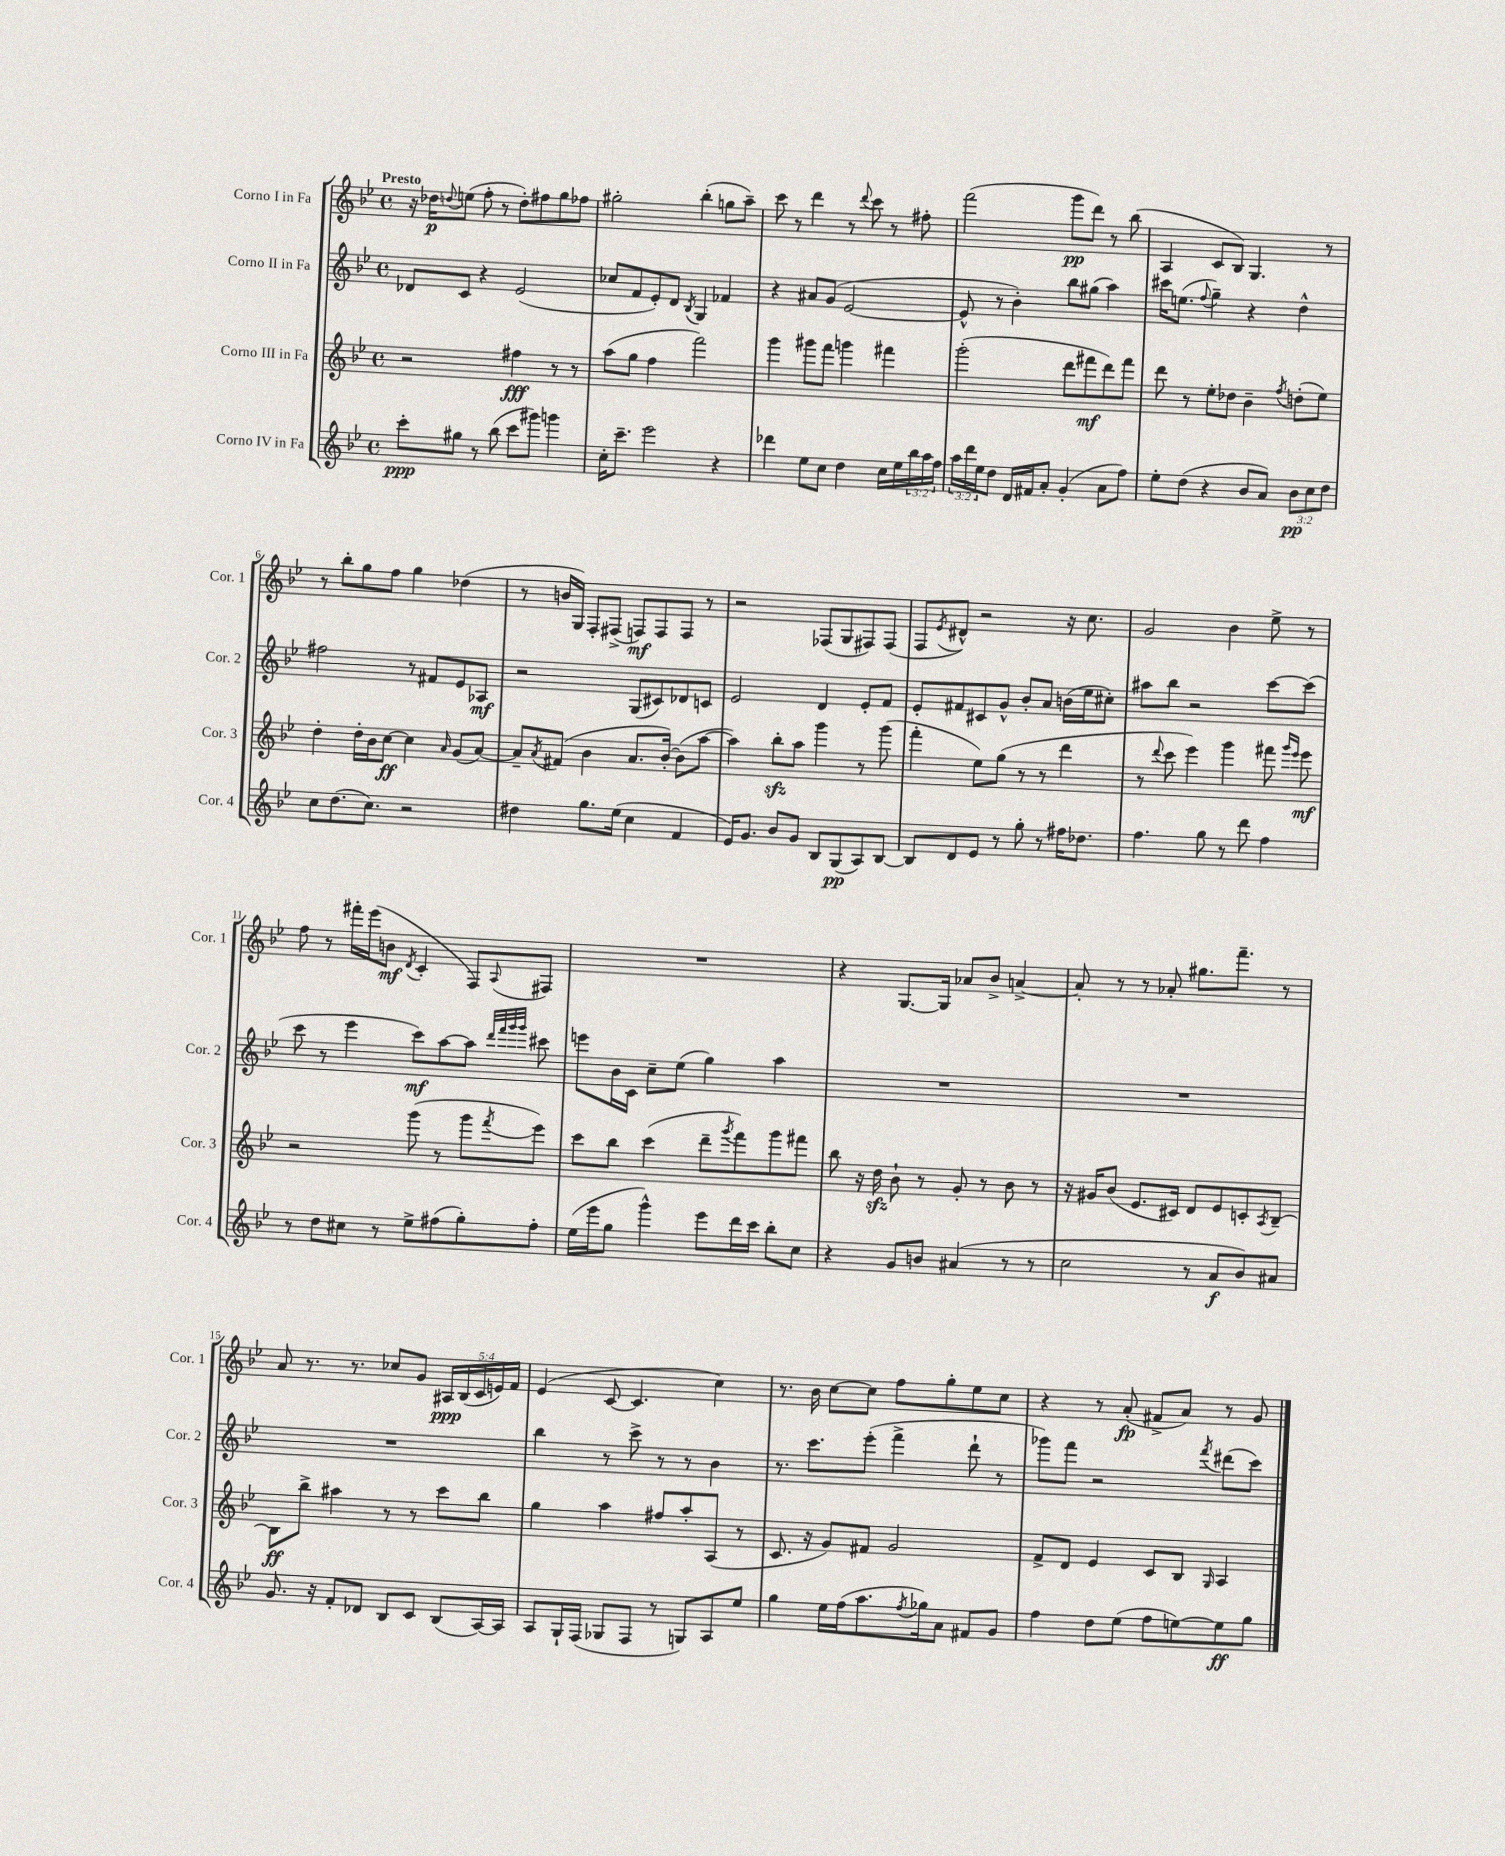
<<
\new StaffGroup <<
\new Staff = "s0" \with { instrumentName = "Corno I in Fa" shortInstrumentName = "Cor. 1" } {
    \clef treble \key bes \major \defaultTimeSignature \time 4/4 \override Staff.TupletNumber.text = #tuplet-number::calc-fraction-text \tempo "Presto"
    r16 des''16\p \appoggiatura { d''8 } e''8( f''8-. r8 d''8-.) fis''8 g''8 fes''8 |
    gis''2-. bes''4-.( g''8 a''8--) |
    c'''8 r8 d'''4 r8 \appoggiatura { d'''8 } c'''8 r8 fis''8-. |
    f'''2( g'''8\pp d'''8) r8 bes''8( |
    a4 c'8 bes8) g4. r8 |
    r8 bes''8-. g''8 f''8 g''4 des''4( |
    r8 b'16 g16) f8-. fis8->( f8\mf) f8 f8 r8 |
    r2 fes8( g8 fis8) fis8( |
    f8 \acciaccatura { ees'8 } dis'8-^) r2 r16 c''8. |
    g'2 bes'4 ees''8-> r8 |
    f''8 r8 fis'''16-. ees'''16( b'8\mf \acciaccatura { d'8 } c'4-. f8) \appoggiatura { a8 } fis8 |
    R1 |
    r4 g8.~ g16 aes'8 bes'8-> a'4~-> |
    a'8-. r8 r8 aes'8-. gis''8. f'''8.-- r8 |
    a'8 r8. r8. ces''8 g'8 \tuplet 5/4 { ais16\ppp bes16( c'16 e'16) f'16 } |
    ees'4( c'8~ c'4. c''4) |
    r8. bes'16 c''8~ c''8 f''8 g''8-. ees''8 c''8 |
    r4 r8 a'8-.\fp( fis'8-> a'8) r8 g'8 \bar "|." |
}
\new Staff = "s1" \with { instrumentName = "Corno II in Fa" shortInstrumentName = "Cor. 2" } {
    \clef treble \key bes \major \defaultTimeSignature \time 4/4
    des'8 c'8 r4 ees'2( |
    ces''8 f'8 ees'8-.) d'8 \acciaccatura { bes8 } g4 fes'4 |
    r4 ais'8 g'8( ees'2~ |
    ees'8-^ r8 bes'4-.) bes''8 gis''8( a''4) |
    cis'''16 e''8.( \appoggiatura { f''8 } g''4--) r4 d''4-^ |
    fis''2 r8 fis'8 ees'8 aes8\mf |
    r2 g8( cis'8) des'8 c'8 |
    ees'2 d'4 ees'8-. f'8 |
    ees'8-. fis'8 cis'8 g'8-^ bes'8-. a'8 b'16( ees''16 cis''8-.) |
    ais''8 bes''8 r2 c'''8~ c'''8( |
    c'''8 r8 ees'''4 c'''8\mf) a''8~ a''8 \grace { d'''32 f'''32 g'''32 g'''32 } cis'''8 |
    e'''8 bes'16 c'16 c''8-- ees''8( g''4) a''4 |
    R1 |
    R1 |
    R1 |
    bes''4 r8 c'''8-> r8 r8 bes'4 |
    r8. c'''8. ees'''8-.( f'''4-> d'''8-! r8 |
    ges'''8) f'''8 r2 \acciaccatura { f'''8 } dis'''8( c'''8) \bar "|." |
}
\new Staff = "s2" \with { instrumentName = "Corno III in Fa" shortInstrumentName = "Cor. 3" } {
    \clef treble \key bes \major \defaultTimeSignature \time 4/4
    r2 fis''4\fff r8 r8 |
    a''8( g''8 f''4 f'''2) |
    g'''4 gis'''8 f'''8 g'''4 fis'''4 |
    g'''2-.( d'''8 fis'''8\mf d'''8) fis'''8 |
    d'''8 r8 ees''8-. des''8 bes'4-- \acciaccatura { f''8 } d''8-.( ees''8) |
    d''4-. d''16-. bes'16 c''8~\ff c''4 \grace { a'16 } g'8( a'8~) |
    a'8-- \acciaccatura { a'8 } fis'8( bes'4 a'8. bes'16~-.) bes'8( a''8~ |
    a''4) bes''8-.\sfz a''8 g'''4 r8 g'''8( |
    f'''4-. ees''8) g''8( r8 r8 d'''4 |
    r8 \appoggiatura { d'''8 } c'''8 ees'''4) g'''4 fis'''8 \grace { g'''16 ees'''16 } ees'''8\mf |
    r2 g'''8( r8 g'''8 \acciaccatura { f'''8 } ees'''8) |
    c'''8 bes''8 c'''4( d'''8-- \acciaccatura { g'''8 } f'''8) g'''8 fis'''8 |
    bes''8 r16 d''16\sfz bes'8-! r8 g'8-. r8 bes'8 r8 |
    r16 gis'16 bes'8( ees'8. cis'16) d'8 ees'8 c'8-. \acciaccatura { a8 } bes8~-- |
    bes8\ff bes''8-> ais''4 r8 r8 c'''8 bes''8 |
    g''4 a''4 fis''8 a''8-. a8( r8 |
    c'8. r16 g'8) fis'8 g'2 |
    f'8-> d'8 ees'4 c'8 bes8 \grace { g16 } a4 \bar "|." |
}
\new Staff = "s3" \with { instrumentName = "Corno IV in Fa" shortInstrumentName = "Cor. 4" } {
    \clef treble \key bes \major \defaultTimeSignature \time 4/4 \override Staff.TupletNumber.text = #tuplet-number::calc-fraction-text
    c'''8-.\ppp gis''8 r8 bes''8( c'''8 gis'''8) g'''4 |
    c''16-. c'''8.-- ees'''2 r4 |
    des'''4 ees''8 c''8 d''4 c''16 ees''16 \tuplet 3/2 { bes''16 a''16 f''16 } |
    \tuplet 3/2 { a''16 d'''16 ees''16 } d''8 d'16 fis'16 a'8-. g'4-.( a'8 f''8) |
    ees''8-. d''8( r4 bes'8 a'8) \tuplet 3/2 { bes'8\pp c''8 d''8 } |
    c''8 d''8.( c''8.) r2 |
    dis''4 g''8. ees''16( c''4 f'4 |
    ees'16) g'8. bes'8 g'8 bes8 g8\pp( a8) bes8~ |
    bes8 d'8 ees'8 r8 g''8-. r8 fis''16 des''8. |
    f''4. g''8 r8 d'''8 f''4 |
    r8 d''8 cis''8 r8 ees''8-> fis''8( g''8-.) fis''8-. |
    ees''16( ees'''16 g''8 g'''4-^) ees'''8 d'''16 c'''16 bes''8-. c''8 |
    r4 g'8 b'8 ais'4( r8 r8 |
    c''2 r8 a'8\f bes'8) ais'8 |
    g'8. r16 f'8-. des'8 bes8 c'8 bes8( a16~) a16 |
    a8 g16-! f16( ges8 f8 r8 g8) a8 ees''8 |
    g''4 ees''16 f''16( a''8. \acciaccatura { f''8 } ges''16) a'8 fis'8 g'8 |
    f''4 d''8 ees''8( f''8 e''8~) e''8\ff g''8 \bar "|." |
}
>>
>>
